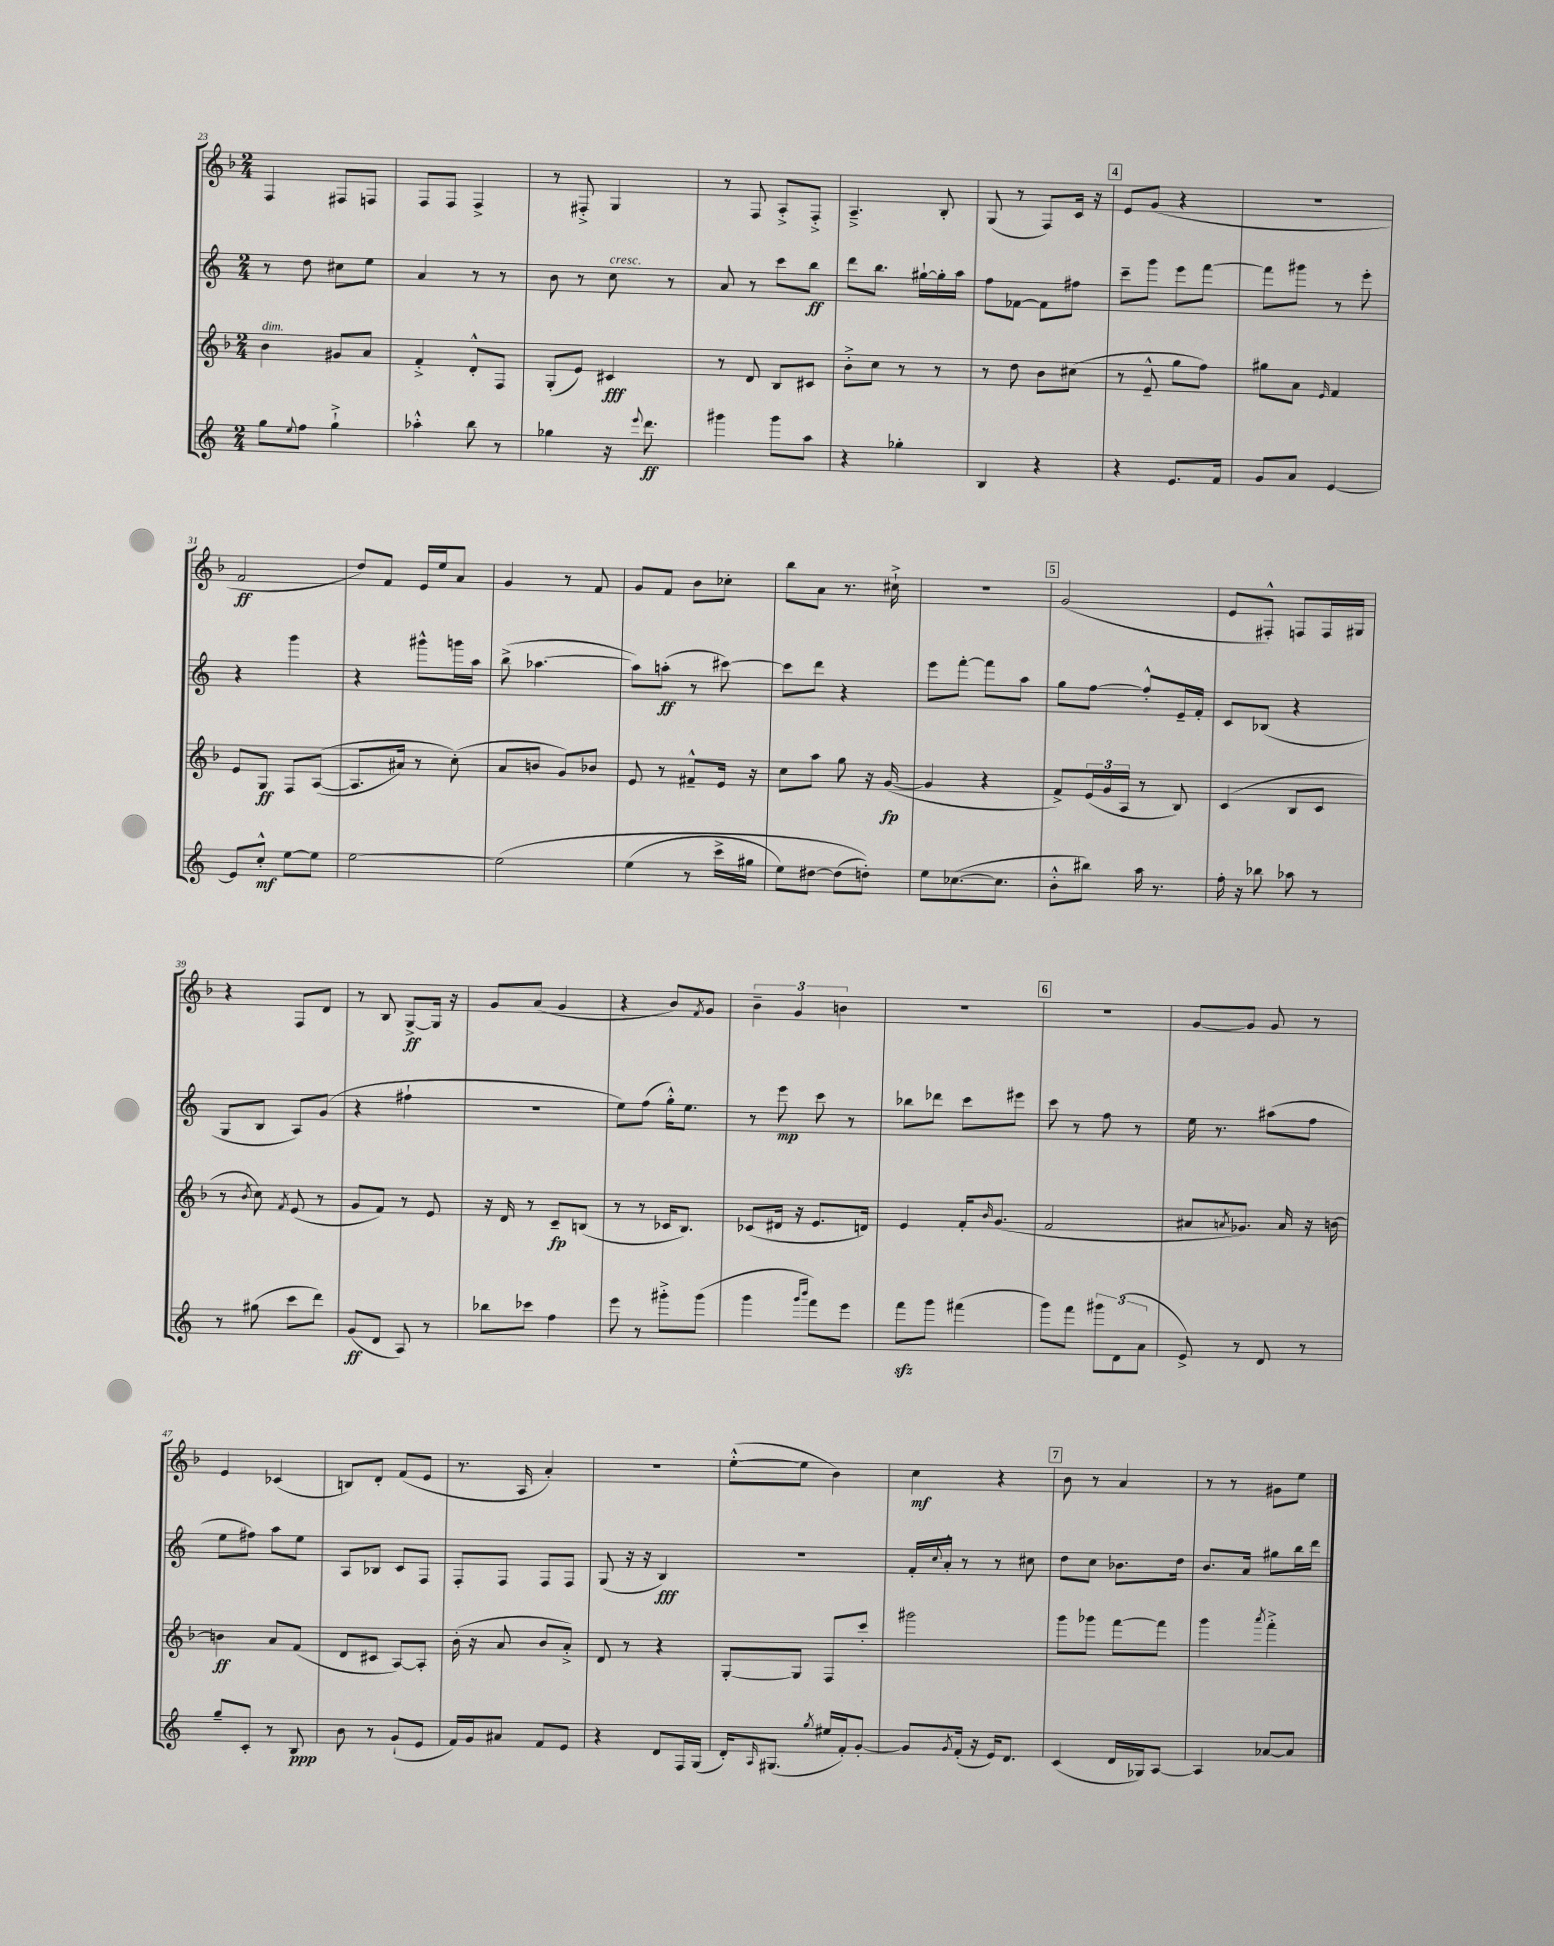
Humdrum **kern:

**kern	**kern	**kern	**kern
*staff4	*staff3	*staff2	*staff1
*clefG2	*clefG2	*clefG2	*clefG2
*k[]	*k[b-]	*k[]	*k[b-]
*M2/4	*M2/4	*M2/4	*M2/4
8gg\L	4b-\	8r	4F/
8qqee/	.	.	.
8ff\J	.	8dd\	.
4gg`^\	8g#/L	8cc#\L	8F#/L
.	8a/J	8ee\J	8F/J
=	=	=	=
4aa-'^^\	4f'^/	4a/	8F/L
.	.	.	8F/J
8bb\	8d'^^/L	8r	4F^/
8r	8F/J	8r	.
=	=	=	=
4gg-\	(8G'/L	8b\	8r
.	8e/J)	8r	8F#'^/
16r	4c#/	8cc\	4G/
8qqeee/	.	.	.
8.ddd\	.	.	.
.	.	8r	.
=	=	=	=
4ggg#\	8r	8a/	8r
.	8d/	8r	8F/
8ggg#\L	8B-/L	8ccc\L	8A'^/L
8aa\J	8c#/J	8bb\J	8F'^/J
=	=	=	=
4r	8b-'^\L	8ddd\L	4.A~^/
.	8cc\J	8.bb\J	.
4gg-'\	8r	.	.
.	.	[16gg#`\LL	.
.	8r	16gg#'\]	8B-'/
.	.	16aa\JJ	.
=	=	=	=
4B/	8r	8ff\L	(8G/
.	8dd\	[8f-\J	8r
4r	8b-\L	8f-\]L	8F/L)
.	(8cc#\J	8ff#\J	16c/Jk
.	.	.	16r
=	=	=	=
4r	8r	8ccc~\L	8e/L
.	8e~^^/	8ggg\J	(8g/J
8.e/L	8gg\L	8eee\L	4r
.	8ff\J)	[8fff\J	.
16f/Jk	.	.	.
=	=	=	=
8g/L	8gg#\L	8fff\]L	2r
8a/J	8a\J	8ggg#\J	.
.	16qqe/	.	.
[4e/	4f/	8r	.
.	.	8eee'\	.
=	=	=	=
8e/]L	8e/L	4r	2f/
8cc'^^/J	8G/J	.	.
[8ee\L	8F/L	4ggg\	.
8ee\]J	&(([8A/J	.	.
=	=	=	=
[2ee\	8.A/]L	4r	8dd/L)
.	.	.	8f/J
.	16a#/Jk)	.	.
.	8r	8ggg#^^\L	16e/LL
.	.	.	16ee/J
.	(8cc'\&)	16ggg\L	8a/J
.	.	16aa\JJ	.
=	=	=	=
&(2ee\]	8a/L	(8bb^\	4g/
.	8b/J	[4.aa-\	.
.	8g/L)	.	8r
.	8b-/J	.	8f/
=	=	=	=
(4ee\	8e/	8aa-\]L)	8g/L
.	8r	(8aa'\J	8f/J
8r	8f#~^^/L	8r	8b-\L
16ccc^\LL	16e/Jk	[8ccc#\)	8cc-'\J
16gg#\JJ	16r	.	.
=	=	=	=
8ee\L)	8cc\L	8ccc#\]L	8bb-\L
[8dd#\J	8aa\J	8ddd\J	8a\J
(8dd#\]L	8gg\	4r	8.r
8dd'\J)&)	16r	.	.
.	([16g/	.	16cc#`^\
=	=	=	=
8ee\L	4g/]	8eee\L	2r
([8.cc-\	.	[8fff'\J	.
.	4r	8fff\]L	.
8.cc-\]J	.	.	.
.	.	8aa\J	.
=	=	=	=
8b'^^\L	8f^/L)	8gg\L	(2g/
8bb#\J)	(24e/L	[8ff\J	.
.	24g/	.	.
.	24A/JJ	.	.
16aa\	8r	8ff'^^/]L	.
8.r	.	.	.
.	8B-/)	16e~/L	.
.	.	16f'/JJ	.
=	=	=	=
16ff'\	(4c/	8c/L	8e/L
16r	.	.	.
8bb-\	.	(8B-/J	8F#'^^/J)
8aa-\	8B-/L	4r	8F/L
8r	8c/J	.	16F/L
.	.	.	16G#/JJ
=	=	=	=
8r	8r	8G/L	4r
.	8qb-/	.	.
(8gg#\	8cc\)	8B/J	.
.	8qf/	.	.
8ccc\L	(8e/	8A/L)	8F/L
8ddd\J)	8r	(8g/J	8d/J
=	=	=	=
(8g/L	8g/L	4r	8r
8d/J	8f/J)	.	8B-/
8A/)	8r	4ff#`\	[8G^/L
8r	8e/	.	16G/]Jk
.	.	.	16r
=	=	=	=
8bb-\L	16r	2r	8g/L
.	16d/	.	.
8ccc-\J	8r	.	(8a/J
4ff\	8c~/L	.	4g/
.	(8B/J	.	.
=	=	=	=
8eee\	8r	8ee\L)	4r
8r	8r	(8ff\J	.
8ggg#'^\L	16c-/LK	16gg'^^\LK)	8b-/L)
.	8.B-/J)	8.ee\J	.
.	.	.	8qf/
(8ggg#\J	.	.	8g/J
=	=	=	=
4ggg\	(8c-/L	8r	6b-~\
.	16d#/Jk	8eee\	.
.	.	.	6g/
.	16r	.	.
16qqggg/LL	.	.	.
16qqbbb/JJ	.	.	.
8fff\L)	8.e/L	8ccc\	.
.	.	.	6b\
8eee\J	.	8r	.
.	16d/Jk)	.	.
=	=	=	=
8fff\L	4e/	8bb-\L	2r
8ggg\J	.	8ddd-\J	.
(4fff#\	16f'/LK	8ccc\L	.
.	16qqb-/	.	.
.	(8.g/J	.	.
.	.	8eee#\J	.
=	=	=	=
8ggg\L)	2f/	8ccc\	2r
8fff\J	.	8r	.
12ggg#\L	.	8ff\	.
(12d\	.	.	.
.	.	8r	.
12a\J	.	.	.
=	=	=	=
8e^/)	8a#/L	16ee\	[8g/L
.	.	8.r	.
.	8qa/	.	.
8r	8.g-/J)	.	8g/]J
8d/	.	(8aa#\L	8g/
.	16a/	.	.
8r	16r	8ff\J	8r
.	[16b\	.	.
=	=	=	=
8gg~/L	4b\]	8ee\L	4e/
8c'/J	.	8ff#\J)	.
8r	8a/L	8aa\L	(4c-/
8B/	(8f/J	8ee\J	.
=	=	=	=
8b\	8d/L	8A/L	8B/L)
8r	8c#/J	8B-/J	8d'/J
(8g`/L	[8A/L)	8c/L	(8f/L
8e/J	8A'/]J	8F/J	8e/J
=	=	=	=
16f/LL)	(16b-'\	8F'/L	8.r
16g/J	16r	.	.
8a#/J	8a/	8F/J	.
.	.	.	16A/
8f/L	8b-/L	8F/L	4a'/)
8e/J	8a'^/J)	8F/J	.
=	=	=	=
4r	8d/	(8G/	2r
.	8r	16r	.
.	.	16r	.
8d/L	4r	4B/)	.
16F/L	.	.	.
(16G/JJ	.	.	.
=	=	=	=
16d'/LK)	[8G'/L	2r	([8ee'^^\L
16qqA/	.	.	.
(8.G#/J	.	.	.
.	8G/]J	.	8ee\]J
8qgg/	.	.	.
16ee#/LL	8F/L	.	4b-\)
16f'/J)	.	.	.
[8g'/J	8ccc'/J	.	.
=	=	=	=
8g/]L	2ggg#\	16f'/LL	4cc\
.	.	8qqcc/	.
.	.	16a'^^/JJ	.
8qg/	.	.	.
(16f'/Jk	.	8r	.
16r	.	.	.
16e/LK)	.	8r	4r
8.d/J	.	.	.
.	.	8cc#\	.
=	=	=	=
(4c/	8ggg\L	8dd\L	8b-\
.	8ggg-\J	8cc\J	8r
16d/LL	[8fff\L	8.b-\L	4a/
16G-/J)	.	.	.
[8A/J	8fff\]J	.	.
.	.	16dd\Jk	.
=	=	=	=
4A/]	4ggg\	8.b/L	8r
.	.	.	8r
.	.	16a/Jk	.
.	8qaaa/	.	.
[8a-/L	4fff'^\	8gg#\L	8g#\L
8a-/]J	.	16bb\L	8ee\J
.	.	16ddd\JJ	.
==	==	==	==
*-	*-	*-	*-
